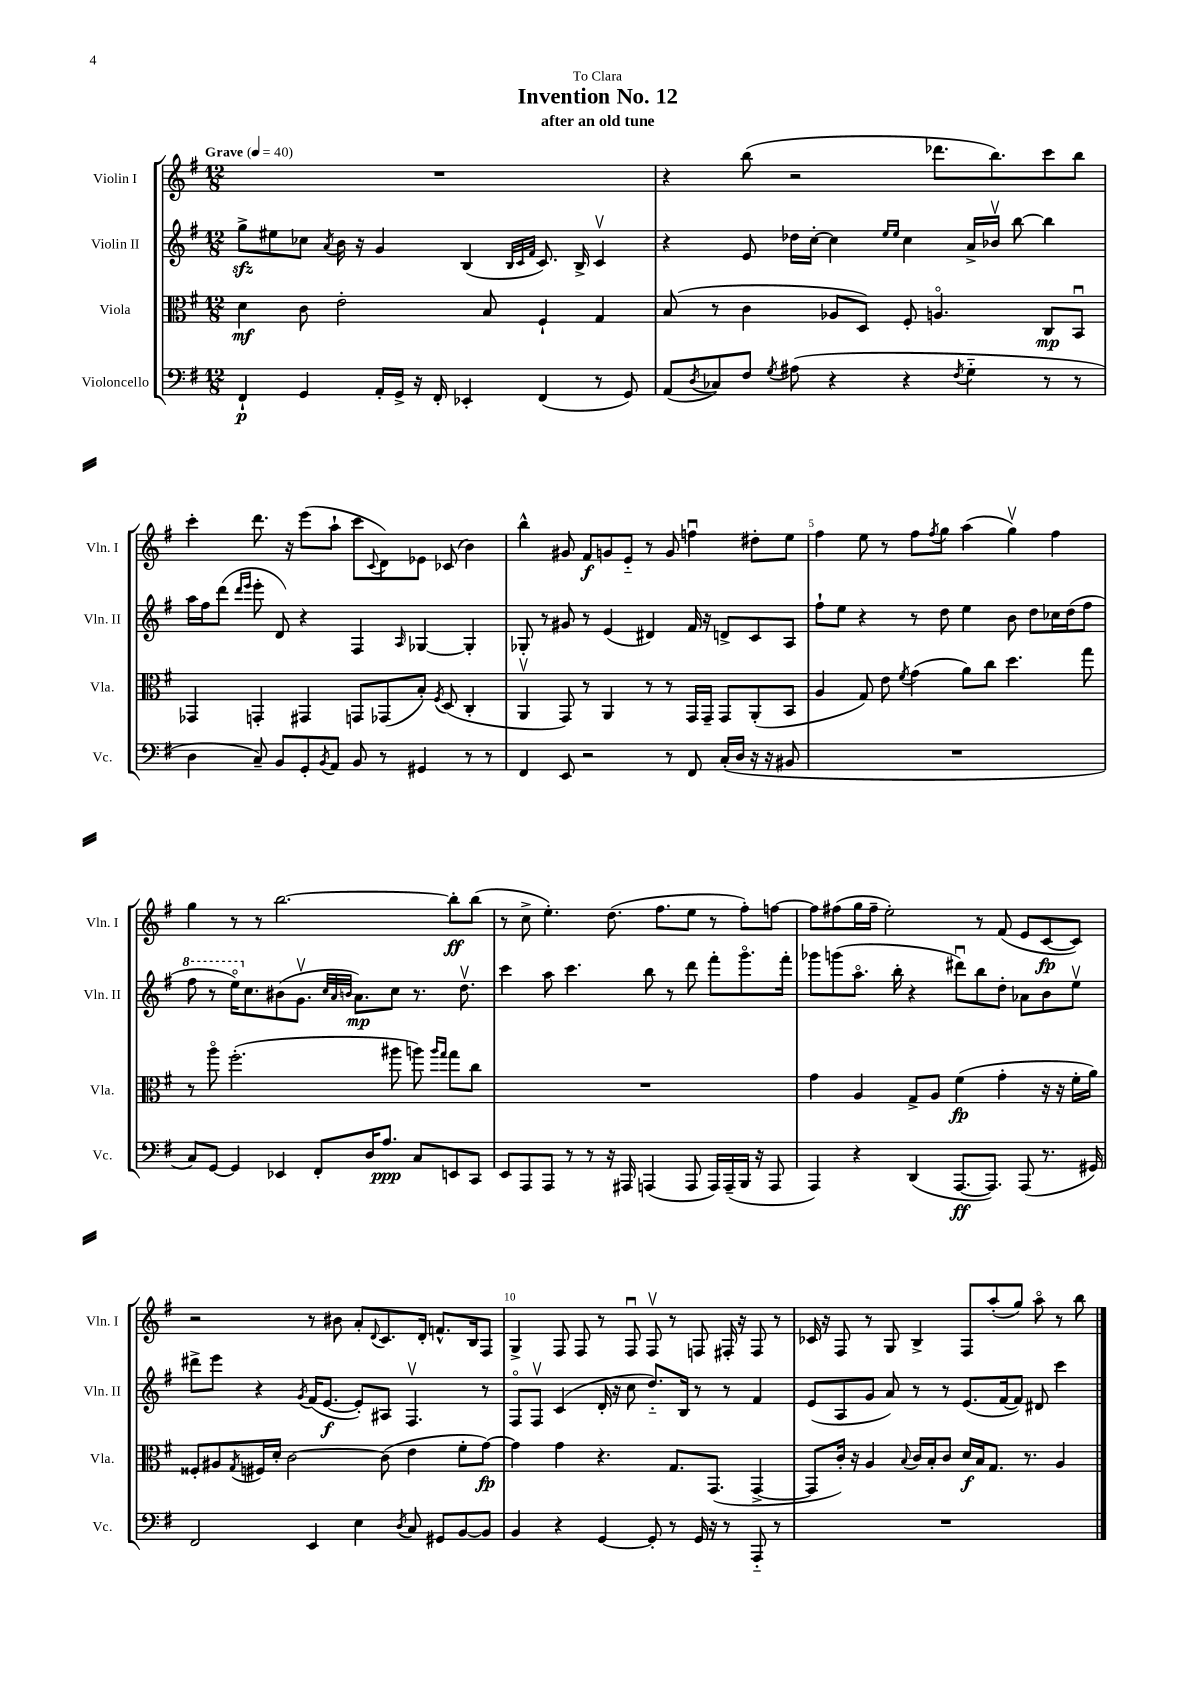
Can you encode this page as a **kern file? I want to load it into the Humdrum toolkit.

**kern	**dynam	**kern	**dynam	**kern	**dynam	**kern	**dynam
*part4	*part4	*part3	*part3	*part2	*part2	*part1	*part1
*staff4	*staff4	*staff3	*staff3	*staff2	*staff2	*staff1	*staff1
*I"Violoncello	*	*I"Viola	*	*I"Violin II	*	*I"Violin I	*
*I'Vc.	*	*I'Vla.	*	*I'Vln. II	*	*I'Vln. I	*
*clefF4	*	*clefC3	*	*clefG2	*	*clefG2	*
*k[f#]	*	*k[f#]	*	*k[f#]	*	*k[f#]	*
*M12/8	*	*M12/8	*	*M12/8	*	*M12/8	*
*MM40	*	*MM40	*	*MM40	*	*MM40	*
=1	=1	=1	=1	=1	=1	=1	=1
!	!	!	!	!	!	!LO:TX:a:B:t=Grave	!
4FF#`/	p	4d\	mf	8ggzz^\L	.	1.r	.
.	.	.	.	8ee#X\	.	.	.
4GG/	.	8c\	.	8cc-X\J	.	.	.
.	.	.	.	8qa/	.	.	.
.	.	2e'\	.	16b\	.	.	.
.	.	.	.	16r	.	.	.
16AA'/LL	.	.	.	4g/	.	.	.
16GG^/JJ	.	.	.	.	.	.	.
16r	.	.	.	.	.	.	.
16FF#'/	.	.	.	.	.	.	.
4EE-X'/	.	.	.	(4B/	.	.	.
.	.	8B/	.	.	.	.	.
.	.	.	.	32qqB/LLL	.	.	.
.	.	.	.	32qqc/	.	.	.
.	.	.	.	32qqf#/JJJ	.	.	.
(4FF#/	.	4F#`/	.	8.c/)	.	.	.
.	.	.	.	16B^/	.	.	.
8r	.	4G/	.	4cv/	.	.	.
8GG/)	.	.	.	.	.	.	.
=2	=2	=2	=2	=2	=2	=2	=2
(8AA/L	.	(8B/	.	4r	.	4r	.
8qD/	.	.	.	.	.	.	.
8C-X/)	.	8r	.	.	.	.	.
8F#/J	.	4c\	.	8e/	.	(8bb\	.
8qG/	.	.	.	.	.	.	.
(8A#X\	.	.	.	16dd-X\LL	.	2r	.
.	.	.	.	[16cc'\JJ	.	.	.
4r	.	8A-X/L	.	4cc\]	.	.	.
.	.	8D/J)	.	.	.	.	.
.	.	.	.	16qqee/LL	.	.	.
.	.	.	.	16qqee/JJ	.	.	.
4r	.	8F#'/	.	4cc\	.	.	.
.	.	4.An/	.	.	.	8.ddd-X\L	.
8qF#/	.	.	.	.	.	.	.
4G\	.	.	.	16a^/LL	.	.	.
.	.	.	.	16b-Xv/JJ	.	8.bb\)	.
.	.	.	.	[8bb\	.	.	.
8r	.	8C/L	mp	4bb\]	.	8ccc\	.
8r	.	8BBu/J	.	.	.	8bb\J	.
!!LO:LB:g=z
=3	=3	=3	=3	=3	=3	=3	=3
4D\	.	4GG-X/	.	16aa\LL	.	4ccc'\	.
.	.	.	.	16ff#\J	.	.	.
.	.	.	.	(8ddd\J	.	.	.
.	.	.	.	16qqddd/LL	.	.	.
.	.	.	.	16qqeee/JJ	.	.	.
8C~/)	.	4GGn'/	.	8eee'\	.	8.ddd\	.
8BB/L	.	.	.	8d/)	.	.	.
.	.	.	.	.	.	16r	.
8GG'/	.	4GG#X/	.	4r	.	(8eee\L	.
8qBB/	.	.	.	.	.	.	.
8AA/J	.	.	.	.	.	8aa`\J	.
8BB/	.	8GGn/L	.	4F#/	.	8ccc\L	.
.	.	.	.	.	.	8qqc/	.
8r	.	(8GG-X/	.	.	.	8d\)	.
.	.	.	.	16qqA/	.	.	.
4GG#X/	.	8B'/J)	.	[4G-X/	.	8e-X\J	.
.	.	8qF#/	.	.	.	.	.
.	.	(8D/	.	.	.	(8c-X/	.
8r	.	4C'/	.	4G-'/]	.	4b\)	.
8r	.	.	.	.	.	.	.
=4	=4	=4	=4	=4	=4	=4	=4
4FF#/	.	4AAv/	.	8G-X'/	.	4bb^^\	.
.	.	.	.	8r	.	.	.
8EE/	.	8GG/)	.	8g#X/	.	8g#X/	.
2r	.	8r	.	8r	.	8f#/L	f
.	.	4AA/	.	(4e/	.	8gn/	.
.	.	.	.	.	.	8e/J	.
.	.	8r	.	4d#X/)	.	8r	.
8r	.	8r	.	.	.	8g/	.
8FF#/	.	16GG/LL	.	16f#/	.	4ffnu\	.
.	.	16GG~/JJ	.	16r	.	.	.
(16C'/LL	.	8GG/L	.	8dn^/L	.	.	.
16D/JJ	.	.	.	.	.	.	.
16r	.	(8AA'/	.	8c/	.	8dd#X'\L	.
16r	.	.	.	.	.	.	.
8BB#X/	.	8BB/J	.	8A/J	.	8ee\J	.
=5	=5	=5	=5	=5	=5	=5	=5
1.r	.	4A/	.	8ff#`\L	.	4ff#\	.
.	.	.	.	8ee\J	.	.	.
.	.	8G/)	.	4r	.	8ee\	.
.	.	8e\	.	.	.	8r	.
.	.	8qf#/	.	.	.	.	.
.	.	(4g\	.	8r	.	8ff#\L	.
.	.	.	.	.	.	8qff#/	.
.	.	.	.	8dd\	.	8gg\J	.
.	.	8a\L)	.	4ee\	.	(4aa\	.
.	.	8cc\J	.	.	.	.	.
.	.	4.dd\	.	8b\	.	4ggv\)	.
.	.	.	.	8dd\L	.	.	.
.	.	.	.	16cc-X\L	.	4ff#\	.
.	.	.	.	(16dd\J	.	.	.
.	.	8gg\	.	8ff#\J	.	.	.
!!LO:LB:g=z
=6	=6	=6	=6	=6	=6	=6	=6
*	*	*	*	*8va	*	*	*
8C/L)	.	8r	.	8fff#\	.	4gg\	.
[8GG/J	.	8aa\	.	8r	.	.	.
4GG/]	.	(2.ff#'\	.	16eee\KL)	.	8r	.
*	*	*	*	*X8va	*	*	*
.	.	.	.	8.cc\	.	.	.
.	.	.	.	.	.	8r	.
4EE-X/	.	.	.	(8b#X\	.	[2.bb\	.
.	.	.	.	8.gv\J	.	.	.
8FF#'/L	.	.	.	.	.	.	.
.	.	.	.	32qqcc/LLL	.	.	.
.	.	.	.	32qqa/	.	.	.
.	.	.	.	32qqbn/JJJ	.	.	.
.	.	.	.	8.a\L)	mp	.	.
16D/K	.	.	.	.	.	.	.
8.A/J	ppp	.	.	.	.	.	.
.	.	8aa#X\	.	8cc\J	.	.	.
8C/L	.	8aan\)	.	8.r	.	.	.
.	.	16qqaa/LL	.	.	.	.	.
.	.	16qqgg/JJ	.	.	.	.	.
8EEn/	.	8gg\L	.	.	.	8bb'\L]	ff
.	.	.	.	8.ddv\	.	.	.
8CC/J	.	8cc\J	.	.	.	(8bb\J	.
=7	=7	=7	=7	=7	=7	=7	=7
8EE/L	.	1.r	.	4ccc\	.	8r	.
8AAA/	.	.	.	.	.	8cc^\	.
8AAA/J	.	.	.	8aa\	.	4.ee'\)	.
8r	.	.	.	4.ccc\	.	.	.
8r	.	.	.	.	.	.	.
16r	.	.	.	.	.	(8.dd\	.
16AAA#X/	.	.	.	.	.	.	.
(4AAAn/	.	.	.	8bb\	.	.	.
.	.	.	.	.	.	8.ff#\L	.
.	.	.	.	8r	.	.	.
8AAA/	.	.	.	8ddd\	.	8ee\J	.
16AAA/LL)	.	.	.	8fff#'\L	.	8r	.
(16AAA~/	.	.	.	.	.	.	.
16BBB/JJ	.	.	.	8.ggg\	.	8ff#'\L)	.
16r	.	.	.	.	.	.	.
8AAA/	.	.	.	.	.	[8ffn\J	.
.	.	.	.	16fff#'\Jk	.	.	.
=8	=8	=8	=8	=8	=8	=8	=8
4AAA/)	.	4g\	.	8ggg-X\L	.	8ff\L]	.
.	.	.	.	(8gggn\	.	(8ff#X\	.
4r	.	4A/	.	8.aa\J	.	16gg\L	.
.	.	.	.	.	.	16ff#~\JJ	.
.	.	.	.	.	.	2ee'\)	.
.	.	.	.	16bb'\	.	.	.
(4DD/	.	8G^/L	.	4r	.	.	.
.	.	8A/J	.	.	.	.	.
[8.AAA/L	ff	(4f#\	fp	8ddd#Xu\L)	.	.	.
.	.	.	.	8bb\	.	8r	.
8.AAA/J])	.	.	.	.	.	.	.
.	.	4g'\	.	8dd'\J	.	(8f#/	.
(8AAA/	.	.	.	8a-X\L	.	8e/L	.
8.r	.	16r	.	8b\	.	[8c/	fp
.	.	16r	.	.	.	.	.
.	.	16f#'\LL	.	8eev\J	.	8c/J])	.
16GG#X/)	.	16a\JJ)	.	.	.	.	.
!!LO:LB:g=z
=9	=9	=9	=9	=9	=9	=9	=9
2FF#/	.	8F##X'/L	.	8ddd#X^\L	.	2r	.
.	.	8A#X/	.	8eee\J	.	.	.
.	.	8qG/	.	.	.	.	.
.	.	16F#X/L	.	4r	.	.	.
.	.	16d'/JJ	.	.	.	.	.
.	.	[2c\	.	.	.	.	.
.	.	.	.	8qg/	.	.	.
4EE/	.	.	.	(16f#/KL	.	8r	.
.	.	.	.	[8.e/J	f	.	.
.	.	.	.	.	.	8b#X\	.
4E\	.	.	.	8e'/L])	.	8a'/L	.
.	.	.	.	.	.	8qqd/	.
.	.	(8c\]	.	8A#X/J	.	8.c/	.
8qD/	.	.	.	.	.	.	.
8C/	.	4e\	.	4.F#v/	.	.	.
.	.	.	.	.	.	16d'/Jk	.
8GG#X/L	.	.	.	.	.	8.fn^^/L	.
[8BB/	.	8f#'\L	.	.	.	.	.
.	.	.	.	.	.	16B/k	.
8BB/J]	.	[8g\J)	fp	8r	.	8F#/J	.
=10	=10	=10	=10	=10	=10	=10	=10
4BB/	.	4g\]	.	8F#/L	.	4G^/	.
.	.	.	.	8F#v/J	.	.	.
4r	.	4g\	.	(4c/	.	8F#/	.
.	.	.	.	.	.	8F#/	.
[4GG/	.	4.r	.	16d'/	.	8r	.
.	.	.	.	16r	.	.	.
.	.	.	.	8cc\	.	8F#u/	.
8GG'/]	.	.	.	8.dd/L)	.	8F#v/	.
8r	.	8.G/L	.	.	.	8r	.
.	.	.	.	16B/Jk	.	.	.
16GG/	.	.	.	8r	.	8Fn/	.
16r	.	(8.GG/J	.	.	.	.	.
8r	.	.	.	8r	.	16F#X'/	.
.	.	.	.	.	.	16r	.
8AAA/	.	[4GG^/	.	4f#/	.	8F#/	.
8r	.	.	.	.	.	8r	.
=11	=11	=11	=11	=11	=11	=11	=11
1.r	.	8GG/L]	.	(8e/L	.	16c-X/	.
.	.	.	.	.	.	16r	.
.	.	16c'/Jk)	.	8A/	.	8F#/	.
.	.	16r	.	.	.	.	.
.	.	4A/	.	8g/J	.	8r	.
.	.	.	.	8a/)	.	8G/	.
.	.	8qqB/	.	.	.	.	.
.	.	16c/LL	.	8r	.	4B^/	.
.	.	16B'/J	.	.	.	.	.
.	.	8c/J	.	8r	.	.	.
.	.	16d/LL	f	(8.e/L	.	8F#/L	.
.	.	16B/J	.	.	.	.	.
.	.	8.G/J	.	.	.	(8aa'/	.
.	.	.	.	[16f#/k	.	.	.
.	.	.	.	8f#/J])	.	8gg/J)	.
.	.	8.r	.	.	.	.	.
.	.	.	.	8d#X/	.	8aa\	.
.	.	4A/	.	4ccc\	.	8r	.
.	.	.	.	.	.	8bb\	.
==	==	==	==	==	==	==	==
*-	*-	*-	*-	*-	*-	*-	*-
